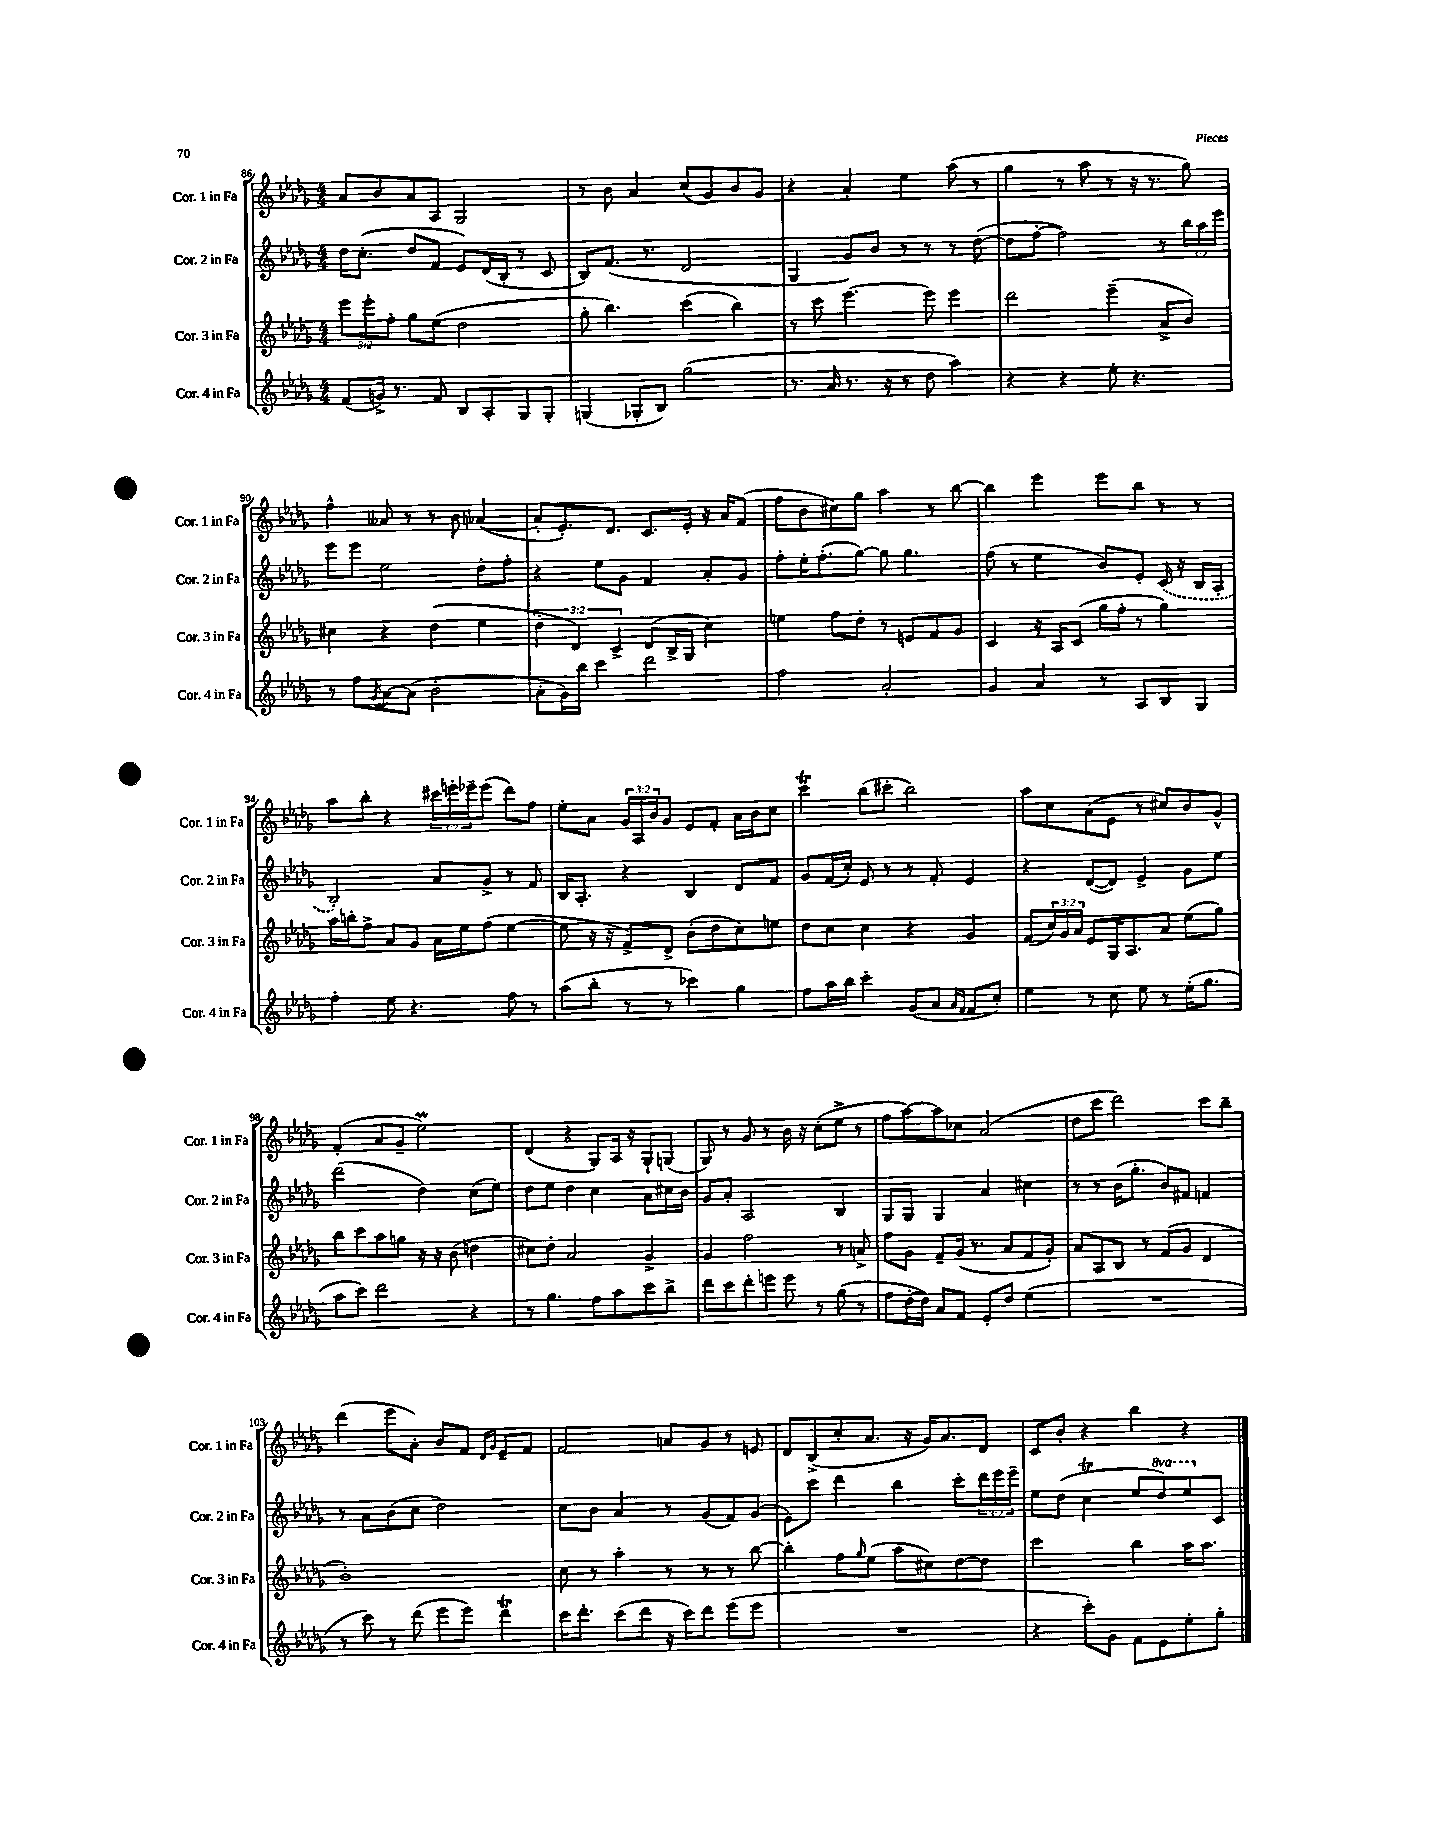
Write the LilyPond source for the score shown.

<<
\new StaffGroup <<
\new Staff = "s0" \with { instrumentName = "Cor. 1 in Fa" shortInstrumentName = "Cor. 1 in Fa" } {
    \clef treble \key des \major \numericTimeSignature \time 4/4 \override Staff.TupletNumber.text = #tuplet-number::calc-fraction-text
    aes'8 bes'8 aes'8 aes8 ges2 |
    r8 bes'8 aes'4 c''8( ges'8) bes'8 ges'8 |
    r4 aes'4-. ees''4 aes''8( r8 |
    ges''4 r8 aes''8 r8 r16 r8. ges''8) |
    f''4-^ aeses'8 r8 r8 bes'8 aes'4~( |
    aes'8-. ees'8.-.) des'8. c'8. ees'16-. r16 aes'16 f'8( |
    f''8 bes'8 cis''8) ges''8 aes''4 r8 bes''8~ |
    bes''4 ees'''4 ees'''8 bes''8 r8 r8 |
    aes''8 bes''8-. r4 \tuplet 3/2 { cis'''16 e'''16-. ees'''16-- } ees'''8( des'''8) f''8 |
    ees''8-. aes'8 \tuplet 3/2 { ges'16 aes16 bes'16 } ges'8 ees'8 f'8-. aes'16 bes'16 c''8 |
    c'''4\trill bes''8( cis'''8-. bes''2) |
    aes''8 c''8 aes'8( ees'8 r8 cis''8) bes'8 ges'8-^ |
    f'4-.( aes'8 ges'8-- ees''2\prall) |
    des'4( r4 ges8) aes16 r16 ges8-! g8( |
    ges8) r8 ges'8 r8 bes'16 r16 c''8-.( ees''8-> r8 |
    f''8 aes''8~) aes''8 ces''8 aes'2( |
    des''8 c'''8 des'''2) c'''8 bes''8-- |
    des'''4( ees'''8 aes'8-.) bes'8 f'8 \grace { des'16 ges'16 } ees'8-- f'8 |
    f'2 a'8 ges'8 r8 e'8 |
    des'8 bes8->( c''8-. aes'8. r16 ges'16) aes'8. des'8 |
    c'8 bes'8-. r4 bes''4 r4 \bar "|." |
}
\new Staff = "s1" \with { instrumentName = "Cor. 2 in Fa" shortInstrumentName = "Cor. 2 in Fa" } {
    \clef treble \key des \major \numericTimeSignature \time 4/4 \override Staff.TupletNumber.text = #tuplet-number::calc-fraction-text \set Staff.ottavationMarkups = #ottavation-simple-ordinals
    des''16 c''8.-.( des''8 f'8 ees'8) des'16( bes16-. r8 c'8 |
    bes8) f'8.( r8. des'2 |
    ges4 ges'8) bes'8 r8 r8 r8 des''8~( |
    des''8 f''8~-. f''2) r8 \tuplet 3/2 { bes''16 aes''16 ees'''16 } |
    ees'''8 ees'''8 ees''2 des''8-. f''8-. |
    r4 ees''8 ges'8 f'4 aes'8-. ges'8 |
    f''8-. ees''16-. f''8.-.( ges''8~) ges''8 ges''4. |
    f''8( r8 ees''4 bes'8) ees'8-. \once \slurDashed c'16( r16 bes16 aes16-. |
    bes2-.) aes'8 ges'8-> r8 f'8 |
    bes16 aes8.-. r4 bes4 des'8 f'8 |
    ges'8 f'16( c''16-.) ees'8 r8 r8 f'8-. ees'4 |
    r4 des'8~( des'8) ees'4-> ges'8 ees''8 |
    des'''2( des''4) c''8( ees''8) |
    des''8 ees''8 des''4 c''4 aes'8 cis''16 bes'16 |
    ges'8 aes'8-. aes2 bes4 |
    ges8 ges8 ges4 aes'4 cis''4 |
    r8 r8 bes'16( ges''8.-. bes'8) fis'8 f'4 |
    r8 aes'8 bes'8( c''8 des''2) |
    c''8 bes'8 aes'4 r8 ges'8( f'8) ges'8( |
    ees'8) c'''8 des'''4 bes''4 c'''8-. \tuplet 3/2 { des'''16 ees'''16 ees'''16-- } |
    ees''8 des''8( c''4\trill ees''8 \ottava #1 des'''8) ees'''8 \ottava #0 c'8 \bar "|." |
}
\new Staff = "s2" \with { instrumentName = "Cor. 3 in Fa" shortInstrumentName = "Cor. 3 in Fa" } {
    \clef treble \key des \major \numericTimeSignature \time 4/4 \override Staff.TupletNumber.text = #tuplet-number::calc-fraction-text
    \tuplet 3/2 { ees'''8 ees'''8-. f''8-. } ges''8 ees''8( des''2 |
    ges''8-. bes''4.) c'''4( bes''4) |
    r8 c'''8 ees'''4.~ ees'''8 ees'''4 |
    des'''2 ees'''4--( aes'8-> bes'8) |
    cis''4 r4 des''4( ees''4 |
    \tuplet 3/2 { des''4-. des'4) c'4-> } des'8( bes16-> ges16 c''4) |
    e''4 f''8 des''8-. r8 e'8 f'8 ges'8 |
    c'4 r16 aes16 c'8( ges''16 f''16-. r8 ges''4) |
    aes''16 b''16-. f''8-> aes'8 ges'8 aes'16 ees''16 f''8( ees''4~ |
    ees''8 r16 r16 f'8->) des'8-> bes'8-.( des''8 c''8) e''8 |
    des''8 c''8 c''4 r4 ges'4 |
    f'8( \tuplet 3/2 { c''16) ges'16 aes'16 } ees'8 ges16 aes8. aes'8 ees''8( ges''8) |
    bes''8 c'''8 aes''8 g''8 r16 r16 bes'8( d''4 |
    cis''8) des''8-. aes'2 ges'4-> |
    ges'4 f''2 r8 a'8-> |
    f''8 ges'8 f'8-- ges'16( r8. aes'8 f'8 ges'8-.) |
    aes'8 aes8 bes8 r8 f'8( ges'8 des'4 |
    bes'1-.) |
    c''8 r8 aes''4-. r8 r8 r8 bes''8~ |
    bes''4-. f''8 \grace { ges''16 } ees''8( aes''8 cis''8) des''8~ des''8 |
    c'''2 bes''4 aes''16 aes''8. \bar "|." |
}
\new Staff = "s3" \with { instrumentName = "Cor. 4 in Fa" shortInstrumentName = "Cor. 4 in Fa" } {
    \clef treble \key des \major \numericTimeSignature \time 4/4
    f'8( g'16->) r8. f'8 bes8 aes8-. ges8 ges8-. |
    g4( ges8-. bes8) ges''2( |
    r8. aes'16 r8. r16 r8 des''8 aes''4) |
    r4 r4 ees''8-. r4. |
    r8 f''8 \acciaccatura { ges'8 } aes'8~ aes'8( bes'2-. |
    aes'8-. ges'16) bes''16 c'''4 des'''2 |
    f''2 aes'2-. |
    ges'4 aes'4 r8 aes8 bes8 ges8 |
    f''4-. ees''8 r4. f''8 r8 |
    aes''8( bes''8-. r8 r8 ces'''4) ges''4 |
    f''8 aes''16 bes''16 c'''4-. ges'8( aes'8 \grace { aes'16 f'16 } f'8 c''8-.) |
    ees''4 r8 c''8 ees''8 r8 ees''16-.( ges''8. |
    aes''8 c'''8) des'''2 r4 |
    r8 ges''4. f''8 aes''8 c'''8 bes''8-> |
    des'''8 c'''8 des'''8-. e'''8 e'''8 r8 ges''8( r8 |
    f''8 des''16~-. des''16) aes'8 f'8 ees'8-. des''8 ees''4( |
    R1 |
    r8 c'''8) r8 des'''8( ees'''8 ees'''8) des'''4\trill |
    c'''16 des'''8.-. c'''8( des'''8 r16 c'''16) des'''8 ees'''8( ees'''8 |
    R1 |
    r4 c'''8-.) ges'8 f'8 ees'8 ees''8-. ges''8-. \bar "|." |
}
>>
>>
\layout { \context { \Score currentBarNumber = #86 } }
